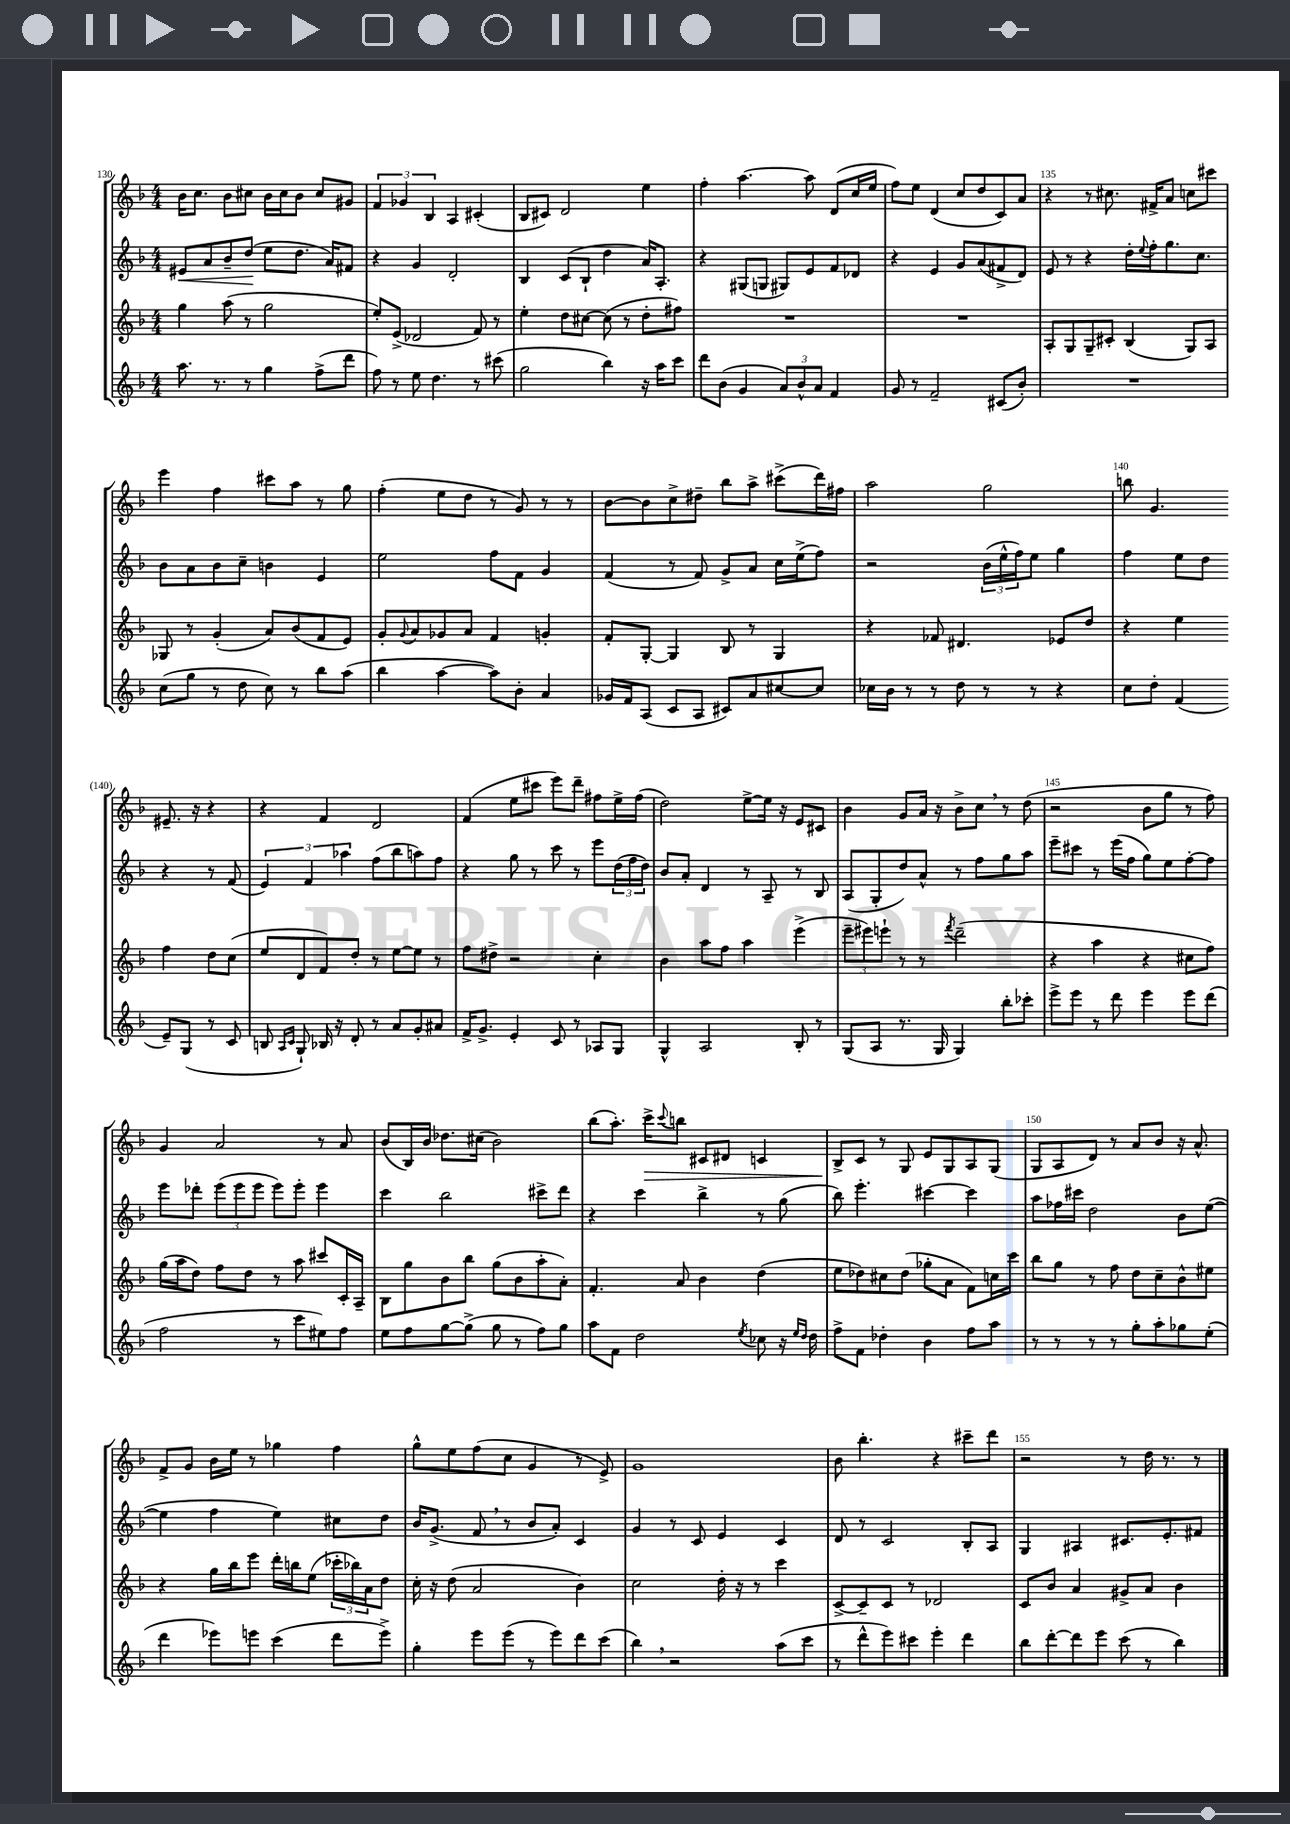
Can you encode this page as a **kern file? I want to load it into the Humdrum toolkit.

**kern	**kern	**kern	**kern
*staff4	*staff3	*staff2	*staff1
*clefG2	*clefG2	*clefG2	*clefG2
*k[b-]	*k[b-]	*k[b-]	*k[b-]
*M4/4	*M4/4	*M4/4	*M4/4
8.aa	4gg	8e#	16b-
.	.	.	8.cc
.	.	8a	.
8.r	.	.	.
.	(8aa	8b-~	8b-
8r	8r	(8dd	8cc#
4gg	2gg	8ee	16b-
.	.	.	16cc#
.	.	8.dd	8b-
(8ff^	.	.	8cc#
.	.	16a)	.
8ddd	.	8f#	8g#
=	=	=	=
8ff)	8ee')	4r	6f
8r	(8e^	.	.
.	.	.	6g-
8ee	2d-	4g	.
.	.	.	6B-
4.dd	.	.	.
.	.	2d'	4A
8r	8f)	.	(4c#'
(8ccc#	8r	.	.
=	=	=	=
2gg	4ee'	4B-	8B-
.	.	.	8c#)
.	8dd	(8c	2d
.	[8cc#	8B-`	.
4bb-)	(8cc#]	4dd	.
.	8r	.	.
16r	8dd'	16a)	4ee
16aa	.	8.A'	.
8ccc	8ff#)	.	.
=	=	=	=
8ddd	1r	4r	4ff'
(8b-	.	.	.
4g	.	(8G#	[4.aa
.	.	8G	.
12a)	.	8G#)	.
12b-^^	.	.	.
.	.	8e	8aa]
12a	.	.	.
4f	.	8f	(8d
.	.	8d-	16cc
.	.	.	16ee
=	=	=	=
8g	1r	4r	8ff)
8r	.	.	8ee
2f~	.	4e	(4d
.	.	8g	8cc
.	.	(8a	8dd
(8c#	.	8f#^	8c)
8b-')	.	8d)	8a
=	=	=	=
1r	8A'	8e	4r
.	8G	8r	.
.	8G~	4r	8r
.	8c#'	.	8.cc#
.	(4B-	16dd'	.
.	.	8qqee	.
.	.	16ff'	16f#^
.	.	8.gg	8a
.	8G)	.	8cc
.	.	8.cc	.
.	8A	.	8ccc#
=	=	=	=
(8cc	8G-	8b-	4eee
8gg	8r	8a	.
8r	(4g'	8b-	4ff
8dd	.	8cc~	.
8cc)	8a)	4b	8ccc#
8r	(8b-	.	8aa
8bb-	8f	4e	8r
(8aa	8e)	.	8gg
=	=	=	=
4bb-	8g'	2ee	(4ff'
.	8qqg	.	.
.	8a	.	.
[4aa	8g-	.	8ee
.	8a	.	8dd
8aa])	4f	8ff	8r
8b-'	.	8f	8g)
4a	4g'	4g	8r
.	.	.	8r
=	=	=	=
16g-	8f'	(4f	[8b-
16f	.	.	.
(8A	[8G'	.	8b-]
8c	4G]	8r	8cc^
8A	.	8f)	8dd#~
8c#)	8B-	8g^	8bb-
8a	8r	8a	8aa^
[8cc#	4G	16cc	(8ccc#^
.	.	(16ee^	.
8cc#]	.	8ff)	16ddd)
.	.	.	16ff#
=	=	=	=
16cc-	4r	2r	2aa
16b-	.	.	.
8r	.	.	.
8r	8f-	.	.
8dd	4.d#	.	.
8r	.	(24b-	2gg
.	.	24ee^^	.
.	.	24ff)	.
8r	.	8ee	.
4r	8e-	4gg	.
.	8dd	.	.
=	=	=	=
8cc	4r	4ff	8bb
8dd'	.	.	4.g
(4f	4ee	8ee	.
.	.	8dd	.
8e~)	4ff	4r	8.e#~
(8G	.	.	.
.	.	.	16r
8r	8dd	8r	4r
8c	(8cc	(8f	.
=	=	=	=
8B	8ee	6e)	4r
16qqA	.	.	.
16qqc	.	.	.
8G`)	8d	.	.
.	.	6f	.
16B-	8f)	.	4f
16r	.	.	.
.	.	6aa-	.
8d'	8dd'	.	.
8r	8r	(8ff	2d
8a	[8ee	8bb-	.
8g'	8ee]	8aa)	.
8a#	8r	8ff	.
=	=	=	=
16f^	8ff	4r	(4f
8.g^	.	.	.
.	8dd#^	.	.
4e'	2r	8gg	8ee
.	.	8r	8ccc#
8c	.	8ccc	8eee)
8r	.	8r	8ddd~
8A-	4cc'	8eee	8ff#
8G	.	(24dd	16ee^
.	.	24ff	.
.	.	.	(16ff#
.	.	24dd)	.
=	=	=	=
4G^^	4b-	8b-	2dd)
.	.	8a'	.
2A	8aa	4d	.
.	8ff	.	.
.	4aa	8r	[8ee^
.	.	8A~	16ee]
.	.	.	16r
8B-'	(4eee^	8r	8e
8r	.	8B-	8c#
=	=	=	=
(8G	12eee~	(8A	4b-
.	12eee#)	.	.
8A	.	8G'	.
.	12eee`	.	.
8.r	8r	8dd)	8g
.	8r	8a^^	16a
16G	.	.	16r
.	8qfff	.	.
4G)	(2ddd~	8r	8b-^
.	.	8ff	8cc
8bb-'	.	8gg	8r
8ccc-'	.	8aa	(8dd
=	=	=	=
8eee^	4r	8eee~	2r
8eee	.	8ccc#	.
8r	4aa	8r	.
8ddd	.	(16eee	.
.	.	16ff	.
4eee	4r	8gg)	8b-
.	.	8ee	8gg
8eee	8cc#	[8ff'	8r
(8ddd	8ff)	8ff]	8ff)
=	=	=	=
2ff	(16gg	8eee	4g
.	16aa	.	.
.	8dd)	8ddd-'	.
.	8ff	(12eee	2a
.	.	12eee	.
.	8dd	.	.
.	.	12eee	.
8r	8r	8eee)	.
8ccc	8aa	8eee'	.
8ee#)	8ccc#	4eee	8r
8ff	16c'	.	8a
.	16A~	.	.
=	=	=	=
8ee	8B-	4ccc	(8b-
8ff	8gg	.	16B-)
.	.	.	16b-
[8gg	8b-	2bb-	8.dd-
(8gg^]	8bb-	.	.
.	.	.	(16cc#
8gg	(8gg	.	2b-)
8r	8b-	.	.
8ff)	8aa'	8ccc#^	.
8gg	8a')	8ddd	.
=	=	=	=
8aa	4.f'	4r	(8bb-
8f	.	.	8.aa')
2dd	.	4ccc	.
.	.	.	16ccc^
.	.	.	8qqccc
.	8a	.	8bb
.	4b-	4bb-^	8c#
.	.	.	8d#
8qee	.	.	.
8cc-	(4dd	8r	4c
16r	.	(8gg	.
16qqee	.	.	.
16qqdd	.	.	.
16dd	.	.	.
=	=	=	=
8ff^	8ee	8bb-)	8B-^
8f	8dd-)	4.eee'	8c
4dd-'	8cc#	.	8r
.	(8dd-	.	8G
4b-	8gg-'	[4ccc#	8e
.	8a	.	8G
8ff	8f)	4ccc#]	8A
8aa	16cc	.	(8G
.	16ccc	.	.
=	=	=	=
8r	8bb-	8aa	8G
8r	8gg	16ff-	8A
.	.	16ccc#	.
8r	8r	2dd	8d)
8r	8ff	.	8r
8gg'	8dd	.	8a
8aa'	8cc~	.	8b-
8gg-	8b-^^	8b-	16r
.	.	.	8.a^^
(8ee'	8ee#	([8ee	.
=	=	=	=
4ddd	4r	4ee]	8f^
.	.	.	8g
8eee-)	16gg	4ff	16b-
.	16bb-	.	16ee
8eee	8eee	.	8r
(4ccc	16ddd'	4ee)	4gg-
.	16bb	.	.
.	(8ee	.	.
8ddd	24ccc-'	8cc#	4ff
.	24bb-)	.	.
.	24a	.	.
8eee^)	8dd	8dd	.
=	=	=	=
4gg'	16cc'	16b-	8gg^^
.	16r	(8.g^	.
.	(8dd	.	8ee
8eee	2a	8f	(8ff
(8eee	.	8r	8cc
8r	.	8b-	4g
8eee)	.	8a')	.
8ddd	4b-)	4c	8r
(8ccc	.	.	8e^)
=	=	=	=
4bb-)	2cc	4g	1g
2r	.	8r	.
.	.	8c	.
.	16dd'	4e	.
.	16r	.	.
.	8r	.	.
(8aa	4ccc	4c	.
8ccc	.	.	.
=	=	=	=
8r	[8c^	8d	8b-
8ddd^^	8c~]	8r	4.bb-'
8eee)	8c	2c	.
8ccc#	8r	.	.
4eee'	2d-	.	4r
4ddd	.	8B-'	8ccc#~
.	.	8A	8ddd
=	=	=	=
8bb-	8c	4G	2r
[8ddd'	8b-	.	.
8ddd]	4a	4A#	.
8eee	.	.	.
(8ccc	8g#^	8.c#	8r
8r	8a	.	16dd
.	.	8.e'	8.r
4bb-)	4b-	.	.
.	.	8f#	8r
==	==	==	==
*-	*-	*-	*-
